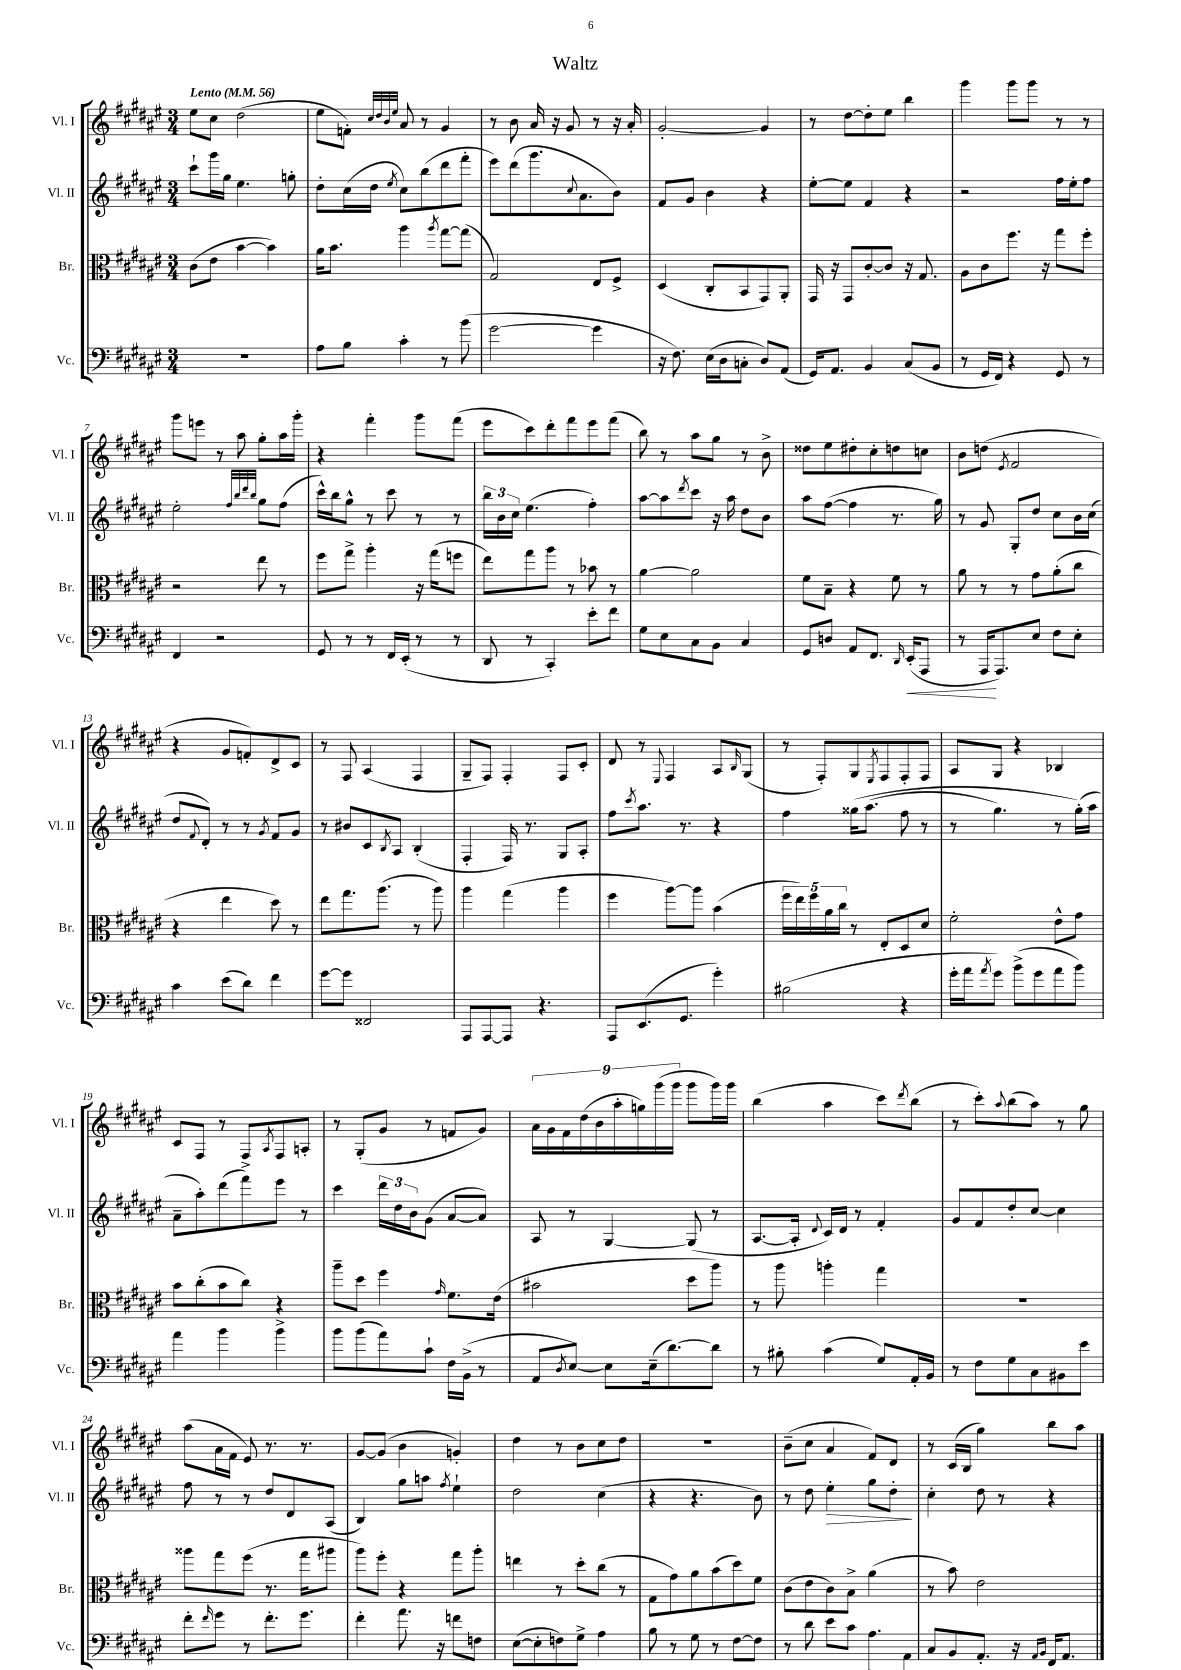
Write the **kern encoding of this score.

**kern	**kern	**kern	**kern
*staff4	*staff3	*staff2	*staff1
*clefF4	*clefC3	*clefG2	*clefG2
*k[f#c#g#d#a#e#]	*k[f#c#g#d#a#e#]	*k[f#c#g#d#a#e#]	*k[f#c#g#d#a#e#]
*M3/4	*M3/4	*M3/4	*M3/4
*MM56	*MM56	*MM56	*MM56
2.r	(8c#	8ccc#`	8ee#
.	8e#	16ggg#	8cc#
.	.	16gg#	.
.	[4b	4.ee#	(2dd#
.	4b])	.	.
.	.	8gg'	.
=	=	=	=
8A#	16a#	8dd#'	8ee#
.	8.b	.	.
8B	.	(16cc#	8f')
.	.	16dd#	.
.	.	.	32qqcc#
.	.	.	32qqdd#
.	.	.	32qqb
.	.	8qee#	32qqee#
4c#'	4aa#	8cc#)	8a#
.	.	(8bb	8r
.	8qaa#	.	.
8r	[8gg#	8ddd#	4g#
(8b	(8gg#]	8fff#'	.
=	=	=	=
[2g#	2G#)	8eee#)	8r
.	.	(8ddd#	8b
.	.	8.ggg#	16a#
.	.	.	16r
.	.	.	8g#
.	.	8qqcc#	.
.	.	8.a#	.
4g#]	8E#	.	8r
.	8F#^	8b)	16r
.	.	.	16a#'
=	=	=	=
16r	(4D#	8f#	[2g#'
8.F#)	.	.	.
.	.	8g#	.
(16E#	8C#'	4b	.
16D#	.	.	.
8C'	8BB	.	.
8D#)	8GG#)	4r	4g#]
(8AA#	8AA#'	.	.
=	=	=	=
16GG#)	16GG#	[8ee#'	8r
8.AA#	16r	.	.
.	8GG#	8ee#]	[8dd#
4BB	[8c#'	4f#	8dd#']
.	8c#]	.	8ee#
(8C#	16r	4r	4bb
.	8.G#	.	.
8BB	.	.	.
=	=	=	=
8r	8A#	2r	4ggg#
16GG#	8c#	.	.
16FF#)	.	.	.
4r	8.ff#	.	8ggg#
.	.	.	8ggg#
.	16r	.	.
8GG#	8gg#	16ff#	8r
.	.	16ee#'	.
8r	8ff#'	8ff#	8r
=	=	=	=
4FF#	2r	2ee#'	8ggg#
.	.	.	8eee
2r	.	.	8r
.	.	.	8aa#
.	.	32qqff#	.
.	.	32qqbb	.
.	.	32qqddd#	.
.	.	32qqbb	.
.	8ee#	8gg#	8gg#'
.	8r	(8ff#	16aa#
.	.	.	16ggg#'
=	=	=	=
8GG#	8ff#	16ccc#^^)	4r
.	.	16bb	.
8r	8gg#^	8gg#^^	.
8r	4aa#'	8r	4fff#'
16FF#	.	8ccc#	.
(16EE#'	.	.	.
8r	16r	8r	8ggg#
.	(16gg#	.	.
8r	8ff	8r	(8fff#
=	=	=	=
8DD#	8ee#)	24bb	8eee#
.	.	24b	.
.	.	24cc#	.
8r	8gg#	(4.ee#	8ccc#)
4CC#')	8aa#	.	8ddd#'
.	8r	.	8fff#
8e#'	8b-	4ff#')	8eee#
8f#	8r	.	(8fff#
=	=	=	=
8G#	[4a#	[8aa#	8bb)
8E#	.	8aa#]	8r
.	.	8qddd#	.
8C#	2a#]	8ccc#	8aa#
8BB	.	16r	8gg#
.	.	16aa#	.
4C#	.	8dd#	8r
.	.	8b	8b^
=	=	=	=
8GG#	8f#	8aa#	8dd##
8D	8B~	([8ff#	8ee#
8AA#	4r	4ff#]	8dd#'
8.FF#	.	.	8cc#'
.	8f#	8.r	8dd
16qqDD#	.	.	.
(16EE#'	.	.	.
8AAA#	8r	.	8cc
.	.	16gg#)	.
=	=	=	=
8r	8a#	8r	8b
16AAA#	8r	8g#	(8dd
8.AAA#)	.	.	.
.	.	.	8qe#
.	8r	8G#'	2f#
8E#	8g#	8dd#	.
8F#	(8a#'	8cc#	.
8E#'	8cc#	16b	.
.	.	(16cc#	.
=	=	=	=
4c#	4r	8dd#	4r
.	.	8qqf#	.
.	.	8d#')	.
(8e#	4ee#	8r	8g#
8d#)	.	8r	8f')
.	.	8qg#	.
4f#	8dd#)	8f#	8d#^
.	8r	8g#	8c#
=	=	=	=
[8g#	8ee#	8r	8r
8g#]	8.gg#	8b#	8F#
2FF##	.	8c#	(4A#
.	(8.aa#	.	.
.	.	8qB	.
.	.	8A#	.
.	8r	(4B'	4F#
.	8aa#)	.	.
=	=	=	=
8AAA#	4aa#	4F#'	8G#~
[8AAA#	.	.	8F#)
8AAA#]	(4gg#	16F#)	4F#'
.	.	8.r	.
4.r	.	.	.
.	4aa#	8G#	8F#
.	.	8A#'	8c#'
=	=	=	=
8AAA#	4ff#	8ff#	8d#
.	.	8qccc#	.
(8.EE#	.	8.aa#	8r
.	.	.	8qqE#
.	[8aa#)	.	4F#
8.GG#	.	8.r	.
.	8aa#]	.	.
4g#')	(4b	4r	8A#
.	.	.	16qqB
.	.	.	(8G#
=	=	=	=
(2B#	20ff#	4ff#	8r
.	20ee#)	.	.
.	20ff#	.	.
.	.	.	8F#')
.	20a#	.	.
.	20cc#	.	.
.	8r	&(16gg##	8G#
.	.	(8.aa#	.
.	.	.	8qE#
.	8E#'	.	8F#
4r	8D#	8ff#	8F#'
.	8d#	8r	8F#
=	=	=	=
16g#'	2f#'	8r	8A#
16a#	.	.	.
8qa#	.	.	.
8g#)	.	4.gg#)	8G#
(8b^	.	.	4r
8g#	.	.	.
8a#	8e#^^	8r	4B-
8b)	8g#	(16gg#'&)	.
.	.	16aa#	.
=	=	=	=
4a#	8b	8a#~	8c#
.	(8cc#'	8aa#')	8F#
4b	8b	(8ddd#	8r
.	8cc#)	8fff#)	8F#^
.	.	.	8qA#
4b^	4r	8eee#	8F#
.	.	8r	8A'
=	=	=	=
8b	8aa#~	4ccc#	8r
(8b	8dd#	.	(8G#'
8a#)	4ff#	24ddd#	8g#
.	.	24dd#	.
.	.	24b	.
8c#`	.	(8g#	8r
.	16qqg#	.	.
16F#	8.f#	[8a#	8f
(16BB^	.	.	.
8r	.	8a#])	8g#)
.	(16e#	.	.
=	=	=	=
8AA#	2b#	8A#	18a#
.	.	.	18g#
.	.	.	18f#
8qD#	.	.	.
[8E#)	.	8r	.
.	.	.	(18dd#
.	.	.	18b
8E#]	.	[4G#	.
.	.	.	18aa#'
.	.	.	18gg)
(16E#~	.	.	.
.	.	.	(18ggg#
[8.d#)	.	.	.
.	.	.	18ggg#
.	8dd#	(8G#]	8ggg#
8d#]	8aa#)	8r	16ggg#)
.	.	.	16ggg#
=	=	=	=
8r	8r	[8.A#	(4bb
8B#'	8aa#	.	.
.	.	16A#']	.
.	.	8qqd#	.
(4c#	4aa'	16c#)	4aa#
.	.	16d#	.
.	.	8r	.
8G#)	4gg#	4f#'	8ccc#)
.	.	.	8qddd#
16AA#'	.	.	(8bb
16BB	.	.	.
=	=	=	=
8r	2.r	8g#	8r
8F#	.	8f#	8ccc#')
.	.	.	8qqaa#
8G#	.	8dd#'	(8bb
8C#	.	[8cc#	8aa#)
8BB#	.	4cc#]	8r
8e#	.	.	8gg#
=	=	=	=
8f#'	8aa##	8ff#	(8aa#
16qqf#	.	.	.
8g#	8gg#	8r	16a#
.	.	.	16f#
8r	(8ff#	8r	8e#)
8.f#'	8.r	8dd#	8.r
.	.	8d#	.
8.g#	16gg#	.	8.r
.	8aa#	(8A#	.
=	=	=	=
4f#'	8aa#)	4B)	[8g#
.	8ff#'	.	(8g#]
8.a#	4r	8gg#	4b
.	.	8aa	.
16r	.	.	.
.	.	8qff#	.
8f	8gg#	4ee#`	4g')
8F	8aa#'	.	.
=	=	=	=
([8E#	4ee	2dd#	4dd#
8E#']	.	.	.
8F)	8r	.	8r
8G#^	8dd#'	.	8b
4A#	(8cc#	(4cc#	8cc#
.	8r	.	8dd#
=	=	=	=
8B	8G#	4r	2.r
8r	8g#)	.	.
8G#	8a#	4.r	.
8r	(8b	.	.
[8F#	8dd#)	.	.
8F#]	8f#	8b)	.
=	=	=	=
8r	(8c#	8r	(8b~
8d#	8e#	8dd#	8cc#
8e#	8c#)	4ee#'	4a#
8c#	8B^	.	.
8.A#	(4a#	8gg#	8f#)
.	.	8dd#'	8d#
16AA#	.	.	.
=	=	=	=
8C#	8r	4cc#'	8r
8BB	8b)	.	(16c#
.	.	.	16B
8.AA#'	2e#	8dd#	4gg#)
.	.	8r	.
16r	.	.	.
16qqAA#	.	.	.
16qqBB	.	.	.
16FF#	.	4r	8bb
8.AA#	.	.	.
.	.	.	8aa#
==	==	==	==
*-	*-	*-	*-
